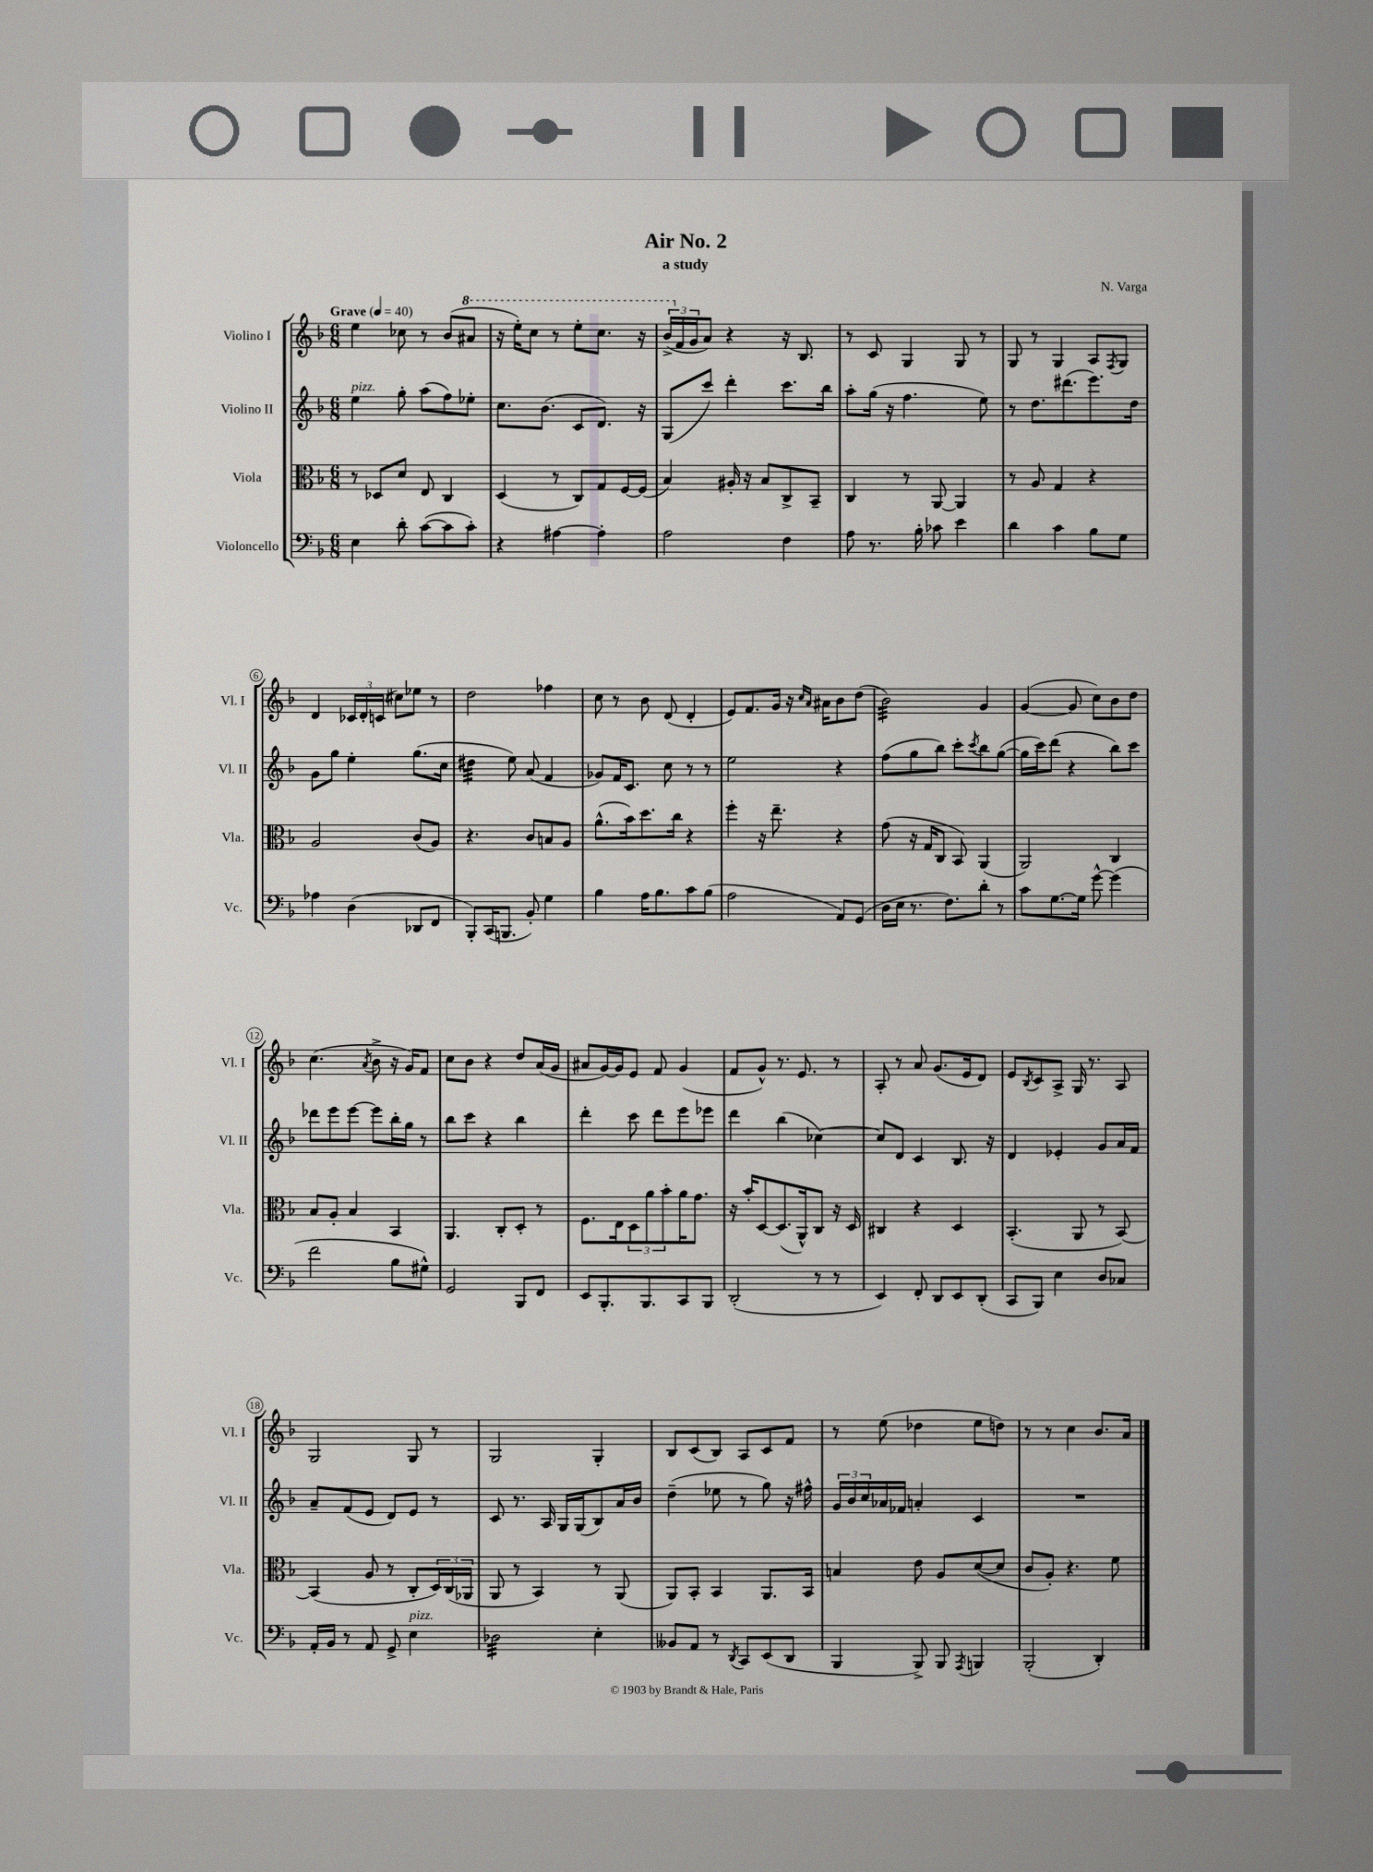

**kern	**kern	**kern	**kern
*staff4	*staff3	*staff2	*staff1
*clefF4	*clefC3	*clefG2	*clefG2
*k[b-]	*k[b-]	*k[b-]	*k[b-]
*M6/8	*M6/8	*M6/8	*M6/8
*MM40	*MM40	*MM40	*MM40
4E	8r	4ee	4ee
.	8D-	.	.
8d'	8d	8gg'	8cc-
([8c	8E	(8aa	8r
8c]	4C	8ff)	(8b-
8c')	.	8ee-'	8aa#
=	=	=	=
4r	(4D	8.cc	16r
.	.	.	16eee')
.	.	.	8ccc
.	.	(8.b-	.
[4A#	8r	.	8r
.	8C)	8c	8eee'
4A#']	8G	8.d)	8.ccc
.	[16F	.	.
.	(16F]	16r	16r
=	=	=	=
2A	4B-)	(8G	(24bb-^
.	.	.	24f
.	.	.	24g
.	.	8ccc)	8a)
.	16A#'	4ddd'	4r
.	16r	.	.
.	8B-	.	.
4F	8C^	8.ccc	16r
.	.	.	8.B-
.	8BB-~	.	.
.	.	16bb-	.
=	=	=	=
8A	4C	8aa'	8r
8.r	.	(16gg	8c
.	.	16r	.
.	8r	4.ff	4G
16B-'	.	.	.
8c-	[8AA	.	.
4e	4AA]	.	8G
.	.	8ee)	8r
=	=	=	=
4d	8r	8r	8G
.	8A	8.dd	8r
4c	4G	.	4G
.	.	(8.ddd#	.
8B-	4r	8.eee)	8A
.	.	.	8qF
8G	.	.	8G
.	.	16dd	.
=	=	=	=
4A-	2A	8g	4d
.	.	8gg	.
(4D	.	4ee'	24c-
.	.	.	24d'
.	.	.	(24c
.	.	.	8cc#)
8DD-	(8c	(8.gg	8ee-
8FF	8A)	.	8r
.	.	16cc	.
=	=	=	=
8BBB-')	4.r	4dd#	2dd
(16CC	.	.	.
8.BBB	.	.	.
.	.	8ee)	.
8BB-')	8c	(8a	.
4G	8B	4f	4ff-
.	8A	.	.
=	=	=	=
4B-	(8.a^^	8g-)	8cc
.	.	16f	8r
.	16b-)	8.c	.
16A	8.dd	.	8b-
8.B-	.	.	.
.	.	8cc	(8d
.	16cc	.	.
8c	4r	8r	4d'
(8B-	.	8r	.
=	=	=	=
2A	4ff'	2ee	8e)
.	.	.	8.f
.	16r	.	.
.	8.ee~	.	16g
.	.	.	16r
.	.	.	16qqcc
.	.	.	16qqa
.	.	.	16a#
8AA)	4r	4r	8b-
(8GG	.	.	(8dd
=	=	=	=
16D	(8g	(8ff	2b-)
16E	.	.	.
8.r	16r	8gg	.
.	16G	.	.
.	8C	8bb-)	.
8.F)	.	.	.
.	8BB-)	8ccc'	.
.	.	8qccc	.
8d'	(4AA	8bb-	4g
8r	.	([8gg	.
=	=	=	=
8c	2AA)	16gg]	([4g
.	.	16ccc)	.
[8.G	.	(8ddd	.
.	.	4r	8g]
16G]	.	.	.
[8g^^	.	.	8cc)
(4g]	4C	8bb-)	8b-
.	.	8ccc	8dd
=	=	=	=
2f	8B-	8ddd-	(4.cc
.	8A'	8eee	.
.	4B-	[8eee	.
.	.	.	8qa
.	.	8eee]	8b-^
8B-	4BB-	16bb-'	16r
.	.	16gg	16g)
8G#^^)	.	8r	8f
=	=	=	=
2GG	4.AA	8bb-	8cc
.	.	8ccc	8b-
.	.	4r	4r
.	8C'	.	.
8BBB-	8D'	4bb-	8dd
8FF	8r	.	(16a
.	.	.	16g
=	=	=	=
8EE	8.F	4ddd'	8a#
8.BBB-'	.	.	[16g)
.	16E	.	16g]
.	12D	8ccc	8e
8.BBB-	.	.	.
.	12a	.	.
.	.	8ddd	8f
.	12b-'	.	.
8CC	16a	8eee	(4g
.	8.g	.	.
8BBB-	.	8eee-	.
=	=	=	=
(2DD'	16r	4ddd	8f
.	16b-'	.	.
.	[8D	.	8g^^)
.	(8.D]	(4bb-	8.r
.	16AA^^)	.	8.e
8r	8C	[4cc-)	.
8r	16r	.	8r
.	16D	.	.
=	=	=	=
4EE)	4C#	8cc-]	8A'
.	.	8d	8r
8FF'	4r	4c	8a
8DD	.	.	(8.g
8EE	4D	8.B-	.
.	.	.	16e
(8DD'	.	.	8d)
.	.	16r	.
=	=	=	=
8CC	(4.BB-'	4d	8e
.	.	.	8qB-
8BBB-)	.	.	8c
4E	.	4e-'	8A^
.	8AA	.	16G
.	.	.	8.r
8D	8r	8g	.
8C-	[8BB-)	16a	8A
.	.	16f	.
=	=	=	=
16AA'	(4BB-]	8a~	2G
16BB-	.	.	.
8r	.	(8f	.
8AA	8A	8e	.
8GG^	8r	8d)	.
4E	8C'	8e	8G
.	24D)	8r	8r
.	(24C	.	.
.	24AA-	.	.
=	=	=	=
2D-	8AA	8c	2G
.	8r	8.r	.
.	4BB-)	.	.
.	.	16A	.
.	.	16G	.
.	.	(16G	.
4E'	8r	8B-)	4G'
.	(8AA	16a	.
.	.	16b-	.
=	=	=	=
8BB--	8AA)	(4dd~	8B-
8AA	8BB-'	.	(8c
8r	4BB-	8ee-	8B-)
8qDD	.	.	.
8CC	.	8r	8A
(8EE	8.AA	8gg)	8c
8DD	.	16r	8f
.	16BB-	16ff#^^	.
=	=	=	=
4BBB-	4B	24g	8r
.	.	24b-	.
.	.	24cc	.
.	.	16a-	(8ee
.	.	16f-	.
8BBB-^)	8e	4a'	4dd-
8BBB-	8A	.	.
8qAAA	.	.	.
4BBB	([8d	4c	8ee
.	8d]	.	8dd)
=	=	=	=
(2BBB-'	8c	2.r	8r
.	8A')	.	8r
.	4.r	.	4cc
4DD')	.	.	8.b-
.	8f	.	.
.	.	.	16a
==	==	==	==
*-	*-	*-	*-
